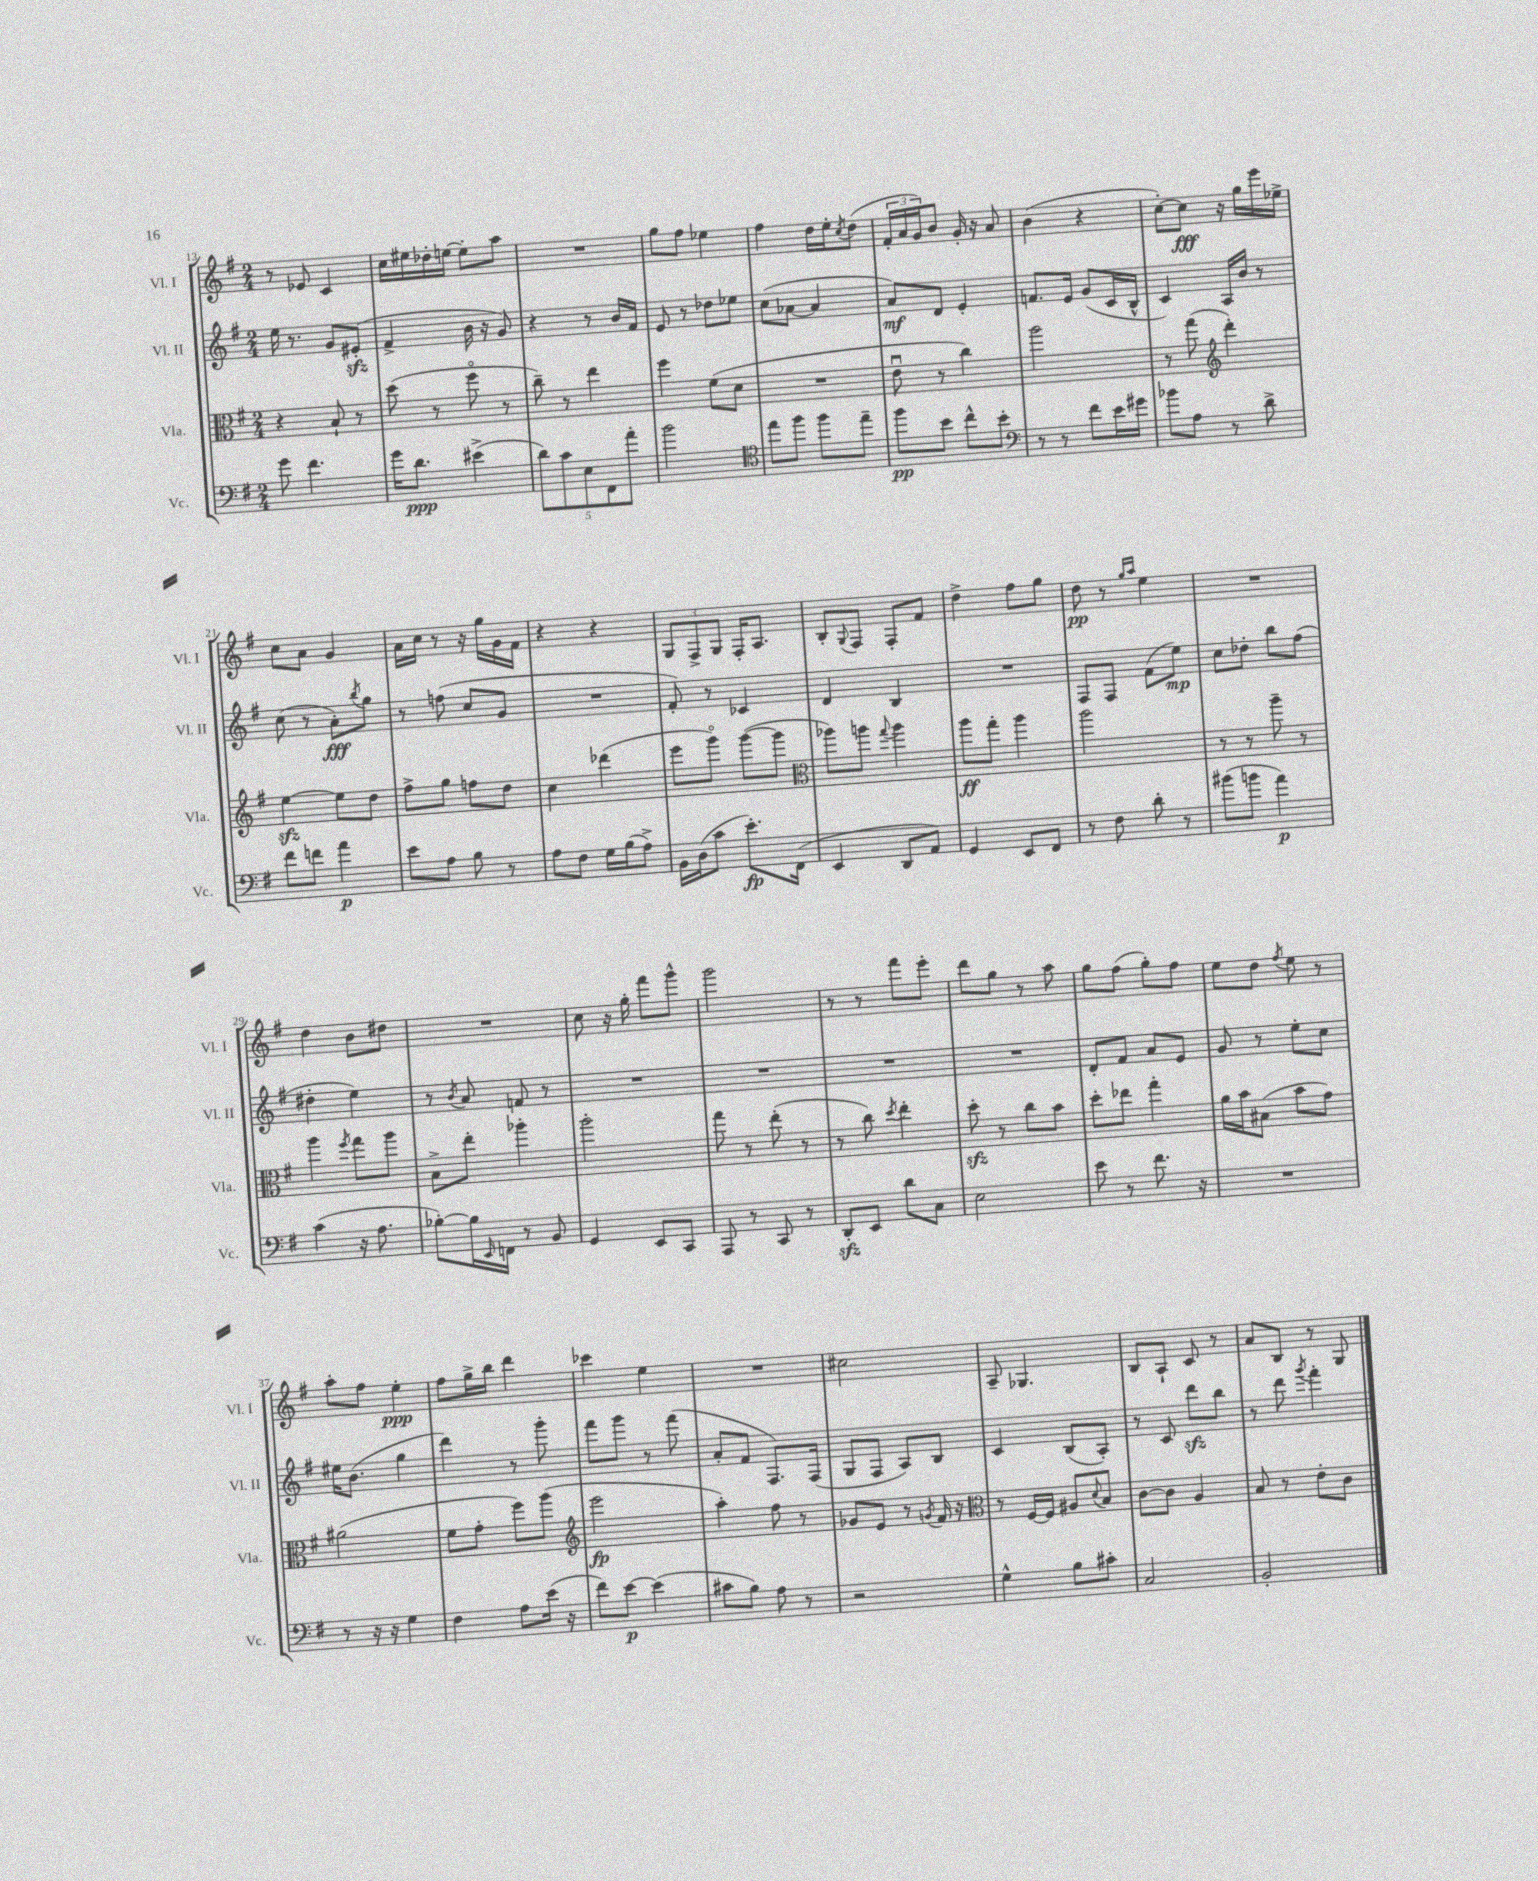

**kern	**kern	**kern	**kern
*staff4	*staff3	*staff2	*staff1
*clefF4	*clefC3	*clefG2	*clefG2
*k[f#]	*k[f#]	*k[f#]	*k[f#]
*M2/4	*M2/4	*M2/4	*M2/4
8g	4r	16ee	8r
.	.	8.r	.
4.f#	.	.	8e-
.	8B`	8g	4c
.	8r	(8e#'	.
=	=	=	=
16g	(8dd	4f#^	16cc
8.d	.	.	16ee#
.	8r	.	16dd-'
.	.	.	[16ee
(4e#^	8ff#o	16b	8ee']
.	.	16r	.
.	8r	8g)	8aa
=	=	=	=
10d)	8cc~)	4r	2r
10c	.	.	.
.	8r	.	.
10E	.	.	.
.	4ee	8r	.
10FF#	.	.	.
.	.	16b	.
10a'	.	.	.
.	.	16f#	.
=	=	=	=
2b	4ff#	8e	8gg
.	.	8r	8ff#
.	(8f#	8dd-	4ee-
.	8d	8ee-	.
=	=	=	=
*clefC4	*	*	*
8ee	2r	(8cc	4ff#
8ff#	.	[8a-	.
8ff#	.	4a-]	16dd
.	.	.	16ee'
.	.	.	8qcc
8ee~	.	.	(8dd
=	=	=	=
8ff#	8eu	8a)	24f#'
.	.	.	24a
.	.	.	24g)
8b	8r	8d	8b
8cc^^	4cc)	4e'	16g'
.	.	.	16r
8b'	.	.	8a
=	=	=	=
*clefF4	*	*	*
8r	2aa	8.f	(4b
8r	.	.	.
.	.	16e	.
8f#	.	(8g	4r
16e	.	16c	.
16g#	.	16B^^	.
=	=	=	=
8b-	8r	4c)	[8cc')
8A	(8gg	.	8cc]
*	*clefG2	*	*
8r	4ddd')	16A	16r
.	.	16b	16gg
8d^	.	8r	16eee
.	.	.	16ee-^
=	=	=	=
8f#	[4ee	(8cc	8cc
8f	.	8r	8a
4a	8ee]	8a')	4g
.	.	8qbb	.
.	8dd	8gg	.
=	=	=	=
8e	8ff#^	8r	16a
.	.	.	16cc
8A	8gg	(8ff	8r
8B	8ff	8cc	16r
.	.	.	16gg
8r	8dd	8g	16g
.	.	.	16f#
=	=	=	=
8A	4cc	2r	4r
8F#	.	.	.
16G	(4ddd-	.	4r
(16B	.	.	.
8A^)	.	.	.
=	=	=	=
16BB	8eee	8f#')	12G
(16D	.	.	.
.	.	.	12F#^
8c	8gggo)	8r	.
.	.	.	12G
8.e')	([8ggg	4c-	16F#'
.	.	.	8.A
.	8ggg]	.	.
(16FF#	.	.	.
=	=	=	=
*	*clefC3	*	*
4EE	8aa-)	4d	8B'
.	.	.	8qqG
.	8aa	.	8F#
.	8qqgg	.	.
8DD	4aa	4B	8F#'
8AA)	.	.	8f#
=	=	=	=
4GG	8aa	2r	4dd^
.	8gg'	.	.
8EE	4aa	.	8ff#
8FF#	.	.	8gg
=	=	=	=
8r	2aa	8F#	8dd
8F#	.	8F#	8r
.	.	.	16qqgg
.	.	.	16qqaa
8d'	.	(8f#	4ee
8r	.	8ee)	.
=	=	=	=
(8b#	8r	8cc	2r
8b	8r	8dd-'	.
4a)	8aa~	8bb	.
.	8r	(8ff#	.
=	=	=	=
(4c	4aa	4dd#'	4dd
.	8qff#	.	.
16r	8gg	4ee)	8b
8.A	.	.	.
.	8aa	.	8dd#
=	=	=	=
[8B-')	8B^	8r	2r
.	.	8qb	.
16B-]	8ee'	8a	.
16qqEE	.	.	.
16FF	.	.	.
8r	4aa-'	8f	.
8BB	.	8r	.
=	=	=	=
4GG	2aa'	2r	8cc
.	.	.	16r
.	.	.	16gg'
8EE	.	.	8fff#
8CC	.	.	8ggg^^
=	=	=	=
8AAA	8gg	2r	2ggg
8r	8r	.	.
8CC	(8ee'	.	.
8r	8r	.	.
=	=	=	=
8DD'	8r	2r	8r
8EE	8cc)	.	8r
.	8qdd	.	.
8d	4ee'	.	8fff#
8C	.	.	8eee'
=	=	=	=
2E	8dd'	2r	8ddd
.	8r	.	8gg
.	8cc	.	8r
.	8b	.	8aa
=	=	=	=
8e	8dd'	8d'	8gg
8r	8ee-	8f#	(8ff#
8.f#	4gg'	8a	8gg')
.	.	8e	8ff#
16r	.	.	.
=	=	=	=
2r	16a	8g	8ee
.	16b	.	.
.	(8B#	8r	8dd
.	.	.	8qff#
.	8b	8ee'	8ee
.	8g)	8cc	8r
=	=	=	=
8r	(2a#	16ee#	8aa'
.	.	(8.b	.
16r	.	.	8ff#
16r	.	.	.
4G	.	4gg	4ee'
=	=	=	=
4F#	8f#	4ddd)	8ff#
.	8g'	.	16gg^
.	.	.	16bb
8A	8ff#)	8r	4ddd
(16e	(8aa	8ggg'	.
16r	.	.	.
=	=	=	=
*	*clefG2	*	*
8f#)	2eee	8fff#	4ccc-
[8e	.	8ggg	.
(4e]	.	8r	4ee
.	.	(8fff#	.
=	=	=	=
8c#	4aa')	8a'	2r
8B)	.	8f#	.
8A	8ff#	8.F#)	.
8r	8r	.	.
.	.	(16F#	.
=	=	=	=
2r	8g-	8G	2cc#
.	8e	8F#	.
.	8r	8A)	.
.	8qg	.	.
.	16f#	8B	.
.	16r	.	.
=	=	=	=
*	*clefC3	*	*
4G^^	8r	4c	8A~
.	[16F#	.	4.G-
.	16F#]	.	.
8B	8A#	(8B	.
.	8qqd	.	.
8c#'	8B	8A')	.
=	=	=	=
2C	[8c	8r	8B
.	8c]	8c	8A`
.	4A	8ddd	8c
.	.	8bb	8r
=	=	=	=
2BB'	8B	8r	8a
.	8r	8ddd	8B
.	.	8qggg	.
.	8e'	4fff#'	8r
.	8c	.	8G
==	==	==	==
*-	*-	*-	*-
